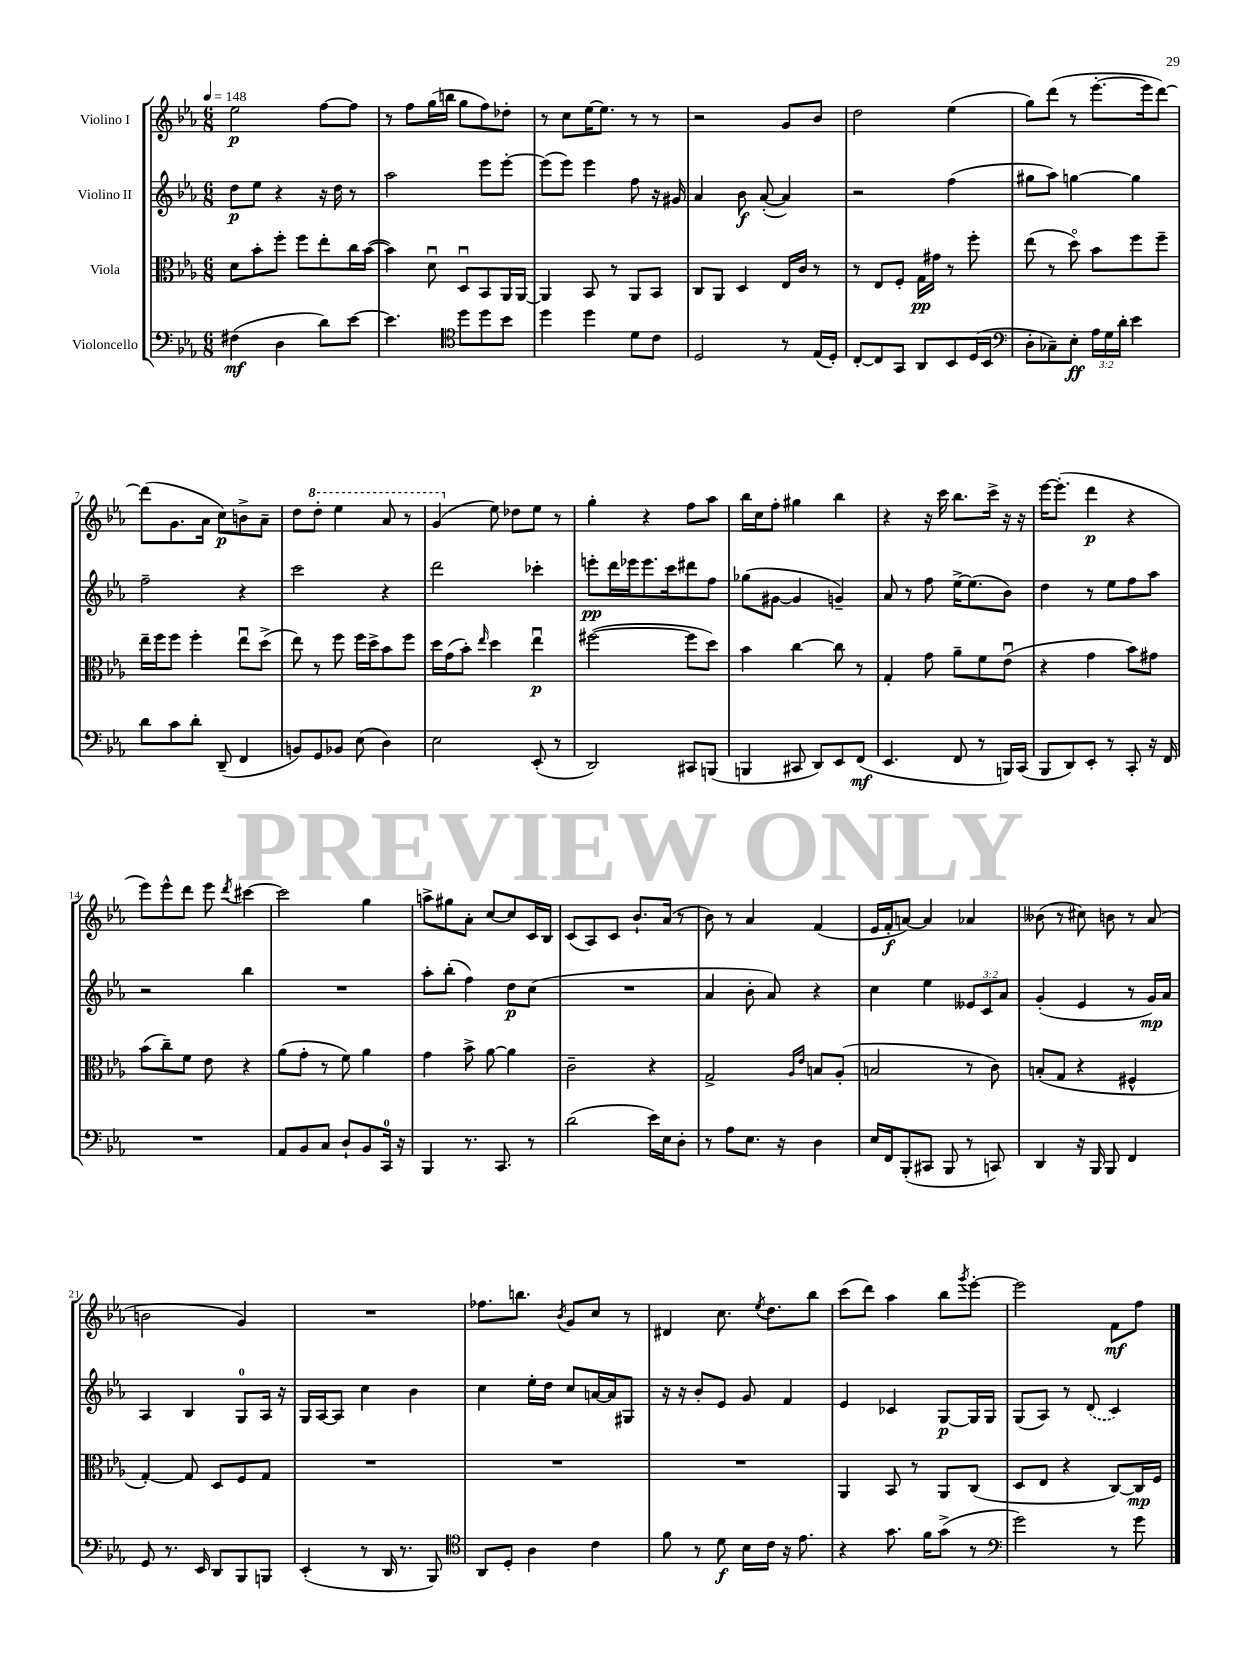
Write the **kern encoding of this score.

**kern	**kern	**kern	**kern
*staff4	*staff3	*staff2	*staff1
*clefF4	*clefC3	*clefG2	*clefG2
*k[b-e-a-]	*k[b-e-a-]	*k[b-e-a-]	*k[b-e-a-]
*M6/8	*M6/8	*M6/8	*M6/8
*MM148	*MM148	*MM148	*MM148
(4F#\	8d\L	8dd\L	2ee-\
.	8b-'\	8ee-\J	.
4D\	8ff'\J	4r	.
.	8ff\L	.	.
8d\L)	8ee-'\	16r	[8ff\L
.	.	16dd\	.
[8e-\J	16cc\L	8r	8ff\]J
.	([16b-\JJ	.	.
=	=	=	=
4.e-\]	4b-\])	2aa-\	8r
.	.	.	8ff\L
.	8du\	.	(16gg\L
.	.	.	16bb\JJ
*clefC4	*	*	*
8dd\L	8Du/L	.	8gg\L
8dd\	8BB-/	8eee-\L	8ff\)
8b-\J	16AA-/L	[8eee-'\J	8dd-'\J
.	[16AA-/JJ	.	.
=	=	=	=
4dd\	4AA-/]	(8eee-\]L	8r
.	.	8eee-\J)	8cc\L
4dd\	8BB-/	4eee-\	[16ee-\K
.	.	.	8.ee-\]J
.	8r	.	.
8d\L	8AA-/L	8ff\	8r
8c\J	8BB-/J	16r	8r
.	.	16g#/	.
=	=	=	=
2D/	8C/L	4a-/	2r
.	8AA-/J	.	.
.	4D/	8b-\	.
.	.	([8a-'/	.
8r	16E-/LL	4a-/])	8g/L
.	16c/JJ	.	.
(16E-/LL	8r	.	8b-/J
16D'/JJ)	.	.	.
=	=	=	=
[8C'/L	8r	2r	2dd\
8C/]	8E-/L	.	.
8GG/J	8F'/J	.	.
8AA-/L	16G\LL	.	.
.	16g#\JJ	.	.
8BB-/	8r	(4ff\	(4ee-\
(16D/L	8ff'\	.	.
16BB-/JJ	.	.	.
=	=	=	=
*clefF4	*	*	*
8D'\L	(8ee-\	8gg#\L	8gg\L)
8C-~\)	8r	8aa-\J)	(8ddd\J
8E-'\J	8ddo\)	[4gg\	8r
24A-\LL	8b-\L	.	[8.eee-'\L
24G\	.	.	.
24d'\JJ	.	.	.
4e-\	8ff\	4gg\]	.
.	.	.	16eee-\]k
.	8ff~\J	.	[8ddd\J)
=	=	=	=
8d\L	16ee-~\LL	2ff~\	(8ddd\]L
.	16ff\J	.	.
8c\	8ff\J	.	8.g\
8d'\J	4ff'\	.	.
.	.	.	16a-\Jk
(8DD~/	.	.	8cc\L)
4FF/	8ee-u\L	4r	8b^\
.	(8dd^\J	.	8a-~\J
=	=	=	=
8BB/L)	8ee-\)	2ccc\	8dd\L
8GG/	8r	.	8ddd'\J
8BB-/J	8ff\	.	4eee-\
(8E-\	16ff\LL	.	.
.	16dd^\J	.	.
4D\)	8b-\	4r	8aa-/
.	8ff\J	.	8r
=	=	=	=
2E-\	16dd\LL	2ddd\	(4gg/
.	(16g\J	.	.
.	8b-'\J)	.	.
.	16qqee-/	.	.
.	4dd\	.	8ee-\)
.	.	.	8dd-\L
(8EE-'/	4ee-u\	4ccc-'\	8ee-\J
8r	.	.	8r
=	=	=	=
2DD/)	([2ff#\	8eee'\L	4gg'\
.	.	16ddd\L	.
.	.	16eee-\J	.
.	.	8.eee-\	4r
.	.	16ccc\k	.
8CC#/L	8ff#\]L	8ddd#\	8ff\L
(8BBB/J	8dd\J)	8ff\J	8aa-\J
=	=	=	=
4BBB/	4b-\	(8gg-\L	16bb-\LL
.	.	.	16cc\J
.	.	[8g#\J	8ff'\J
8CC#/	[4cc\	4g#/]	4gg#\
8DD/L)	.	.	.
8EE-/	8cc\]	4g~/)	4bb-\
(8FF/J	8r	.	.
=	=	=	=
4.EE-/	4G'/	8a-/	4r
.	.	8r	.
.	8g\	8ff\	16r
.	.	.	16ccc\
8FF/	8a-~\L	[16ee-^\LK	8.bb-\L
.	.	(8.ee-\]	.
8r	8f\	.	.
.	.	.	16ccc^\Jk
16BBB/LL)	(8e-u\J	8b-\J)	16r
(16CC/JJ	.	.	16r
=	=	=	=
8BBB-/L	4r	4dd\	[16eee-\LK
.	.	.	(8.eee-'\]J
8DD/)	.	.	.
8EE-'/J	4g\	8r	4ddd\
8r	.	8ee-\L	.
8CC'/	8b-\L)	8ff\	4r
16r	8g#\J	8aa-\J	.
16FF/	.	.	.
=	=	=	=
2.r	(8b-\L	2r	8eee-\L)
.	8cc~\)	.	8eee-^^\
.	8f\J	.	8ddd\J
.	8e-\	.	8eee-\
.	.	.	8qddd/
.	4r	4bb-\	[4ccc#\
=	=	=	=
8AA-/L	(8a-\L	2.r	2ccc#\]
8BB-/	8g'\J	.	.
8C/J	8r	.	.
8D`/L	8f\)	.	.
8BB-/	4a-\	.	4gg\
16CC/Jk	.	.	.
16r	.	.	.
=	=	=	=
4BBB-/	4g\	8aa-'\L	8aa^\L
.	.	(8bb-'\J	8gg#\
8.r	8b-^\	4ff\)	8a-'\J
.	[8a-\	.	[8cc/L
8.CC/	.	.	.
.	4a-\]	8dd\L	8cc/]
8r	.	(8cc\J	16c/L
.	.	.	16B-/JJ
=	=	=	=
(2d\	2c~\	2.r	(8c/L
.	.	.	8A-/)
.	.	.	8c/J
.	.	.	8.b-`/L
16e-\LL)	4r	.	.
16E-\J	.	.	(16a-/Jk
8D'\J	.	.	8r
=	=	=	=
8r	2G^/	4a-/	8b-\)
8A-\L	.	.	8r
8.E-\J	.	8b-'\	4a-/
.	.	8a-/)	.
16r	.	.	.
.	16qqA-/LL	.	.
.	16qqe-/JJ	.	.
4D\	8B/L	4r	(4f/
.	(8A-'/J	.	.
=	=	=	=
16E-/LL	2B/	4cc\	16e-/LL
16FF/J	.	.	16f'/J
(8BBB-'/	.	.	[8a/J)
8CC#/J	.	4ee-\	4a/]
8BBB-/	.	.	.
8r	8r	12e--/L	4a-/
.	.	12c/	.
8CC/)	8c\)	.	.
.	.	12a-/J	.
=	=	=	=
4DD/	(8B'/L	(4g'/	(8b--\
.	8G/J	.	8r
16r	4r	4e-/	8cc#\)
16BBB-/	.	.	.
8BBB-/	.	.	8b\
4FF/	4F#^^/	8r	8r
.	.	16g/LL)	(8a-/
.	.	16a-/JJ	.
=	=	=	=
8GG/	[4G'/)	4A-/	2b\
8.r	.	.	.
.	8G/]	4B-/	.
16EE-/	.	.	.
8DD/L	8D/L	.	.
8BBB-/	8F/	8G/L	4g/)
8BBB/J	8G/J	16A-/Jk	.
.	.	16r	.
=	=	=	=
(4EE-'/	2.r	16G/LL	2.r
.	.	[16A-/J	.
.	.	8A-/]J	.
8r	.	4cc\	.
16DD/	.	.	.
8.r	.	.	.
.	.	4b-\	.
8BBB-/)	.	.	.
=	=	=	=
*clefC4	*	*	*
8AA-/L	2.r	4cc\	8.ff-\L
8D'/J	.	.	.
.	.	.	8.bb\J
4A-\	.	16ee-'\LL	.
.	.	16dd\JJ	.
.	.	.	8qb-/
.	.	8cc/L	8g/L
4c\	.	[16a/L	8cc/J
.	.	16a/]J	.
.	.	8G#/J	8r
=	=	=	=
8f\	2.r	16r	4d#/
.	.	16r	.
8r	.	8b-'/L	.
8d\	.	8e-/J	8.cc\
16B-\LL	.	8g/	.
.	.	.	8qee-/
16c\JJ	.	.	8.dd\L
16r	.	4f/	.
8.e-\	.	.	.
.	.	.	8bb-\J
=	=	=	=
4r	4AA-/	4e-/	(8ccc\L
.	.	.	8ddd\J)
8.g\	8BB-/	4c-/	4aa-\
.	8r	.	.
16f\LK	.	.	.
(8g^\J	8AA-/L	[8G/L	8bb-\L
.	.	.	8qggg/
8r	(8C/J	16G/]L	[8eee-'\J
.	.	16G/JJ	.
=	=	=	=
*clefF4	*	*	*
2g\)	8D/L	(8G/L	2eee-\]
.	8E-/J	8A-/J)	.
.	4r	8r	.
.	.	(8d/	.
8r	[8C/L)	4c/)	8f\L
8g\	16C/]L	.	8ff\J
.	16F/JJ	.	.
==	==	==	==
*-	*-	*-	*-
